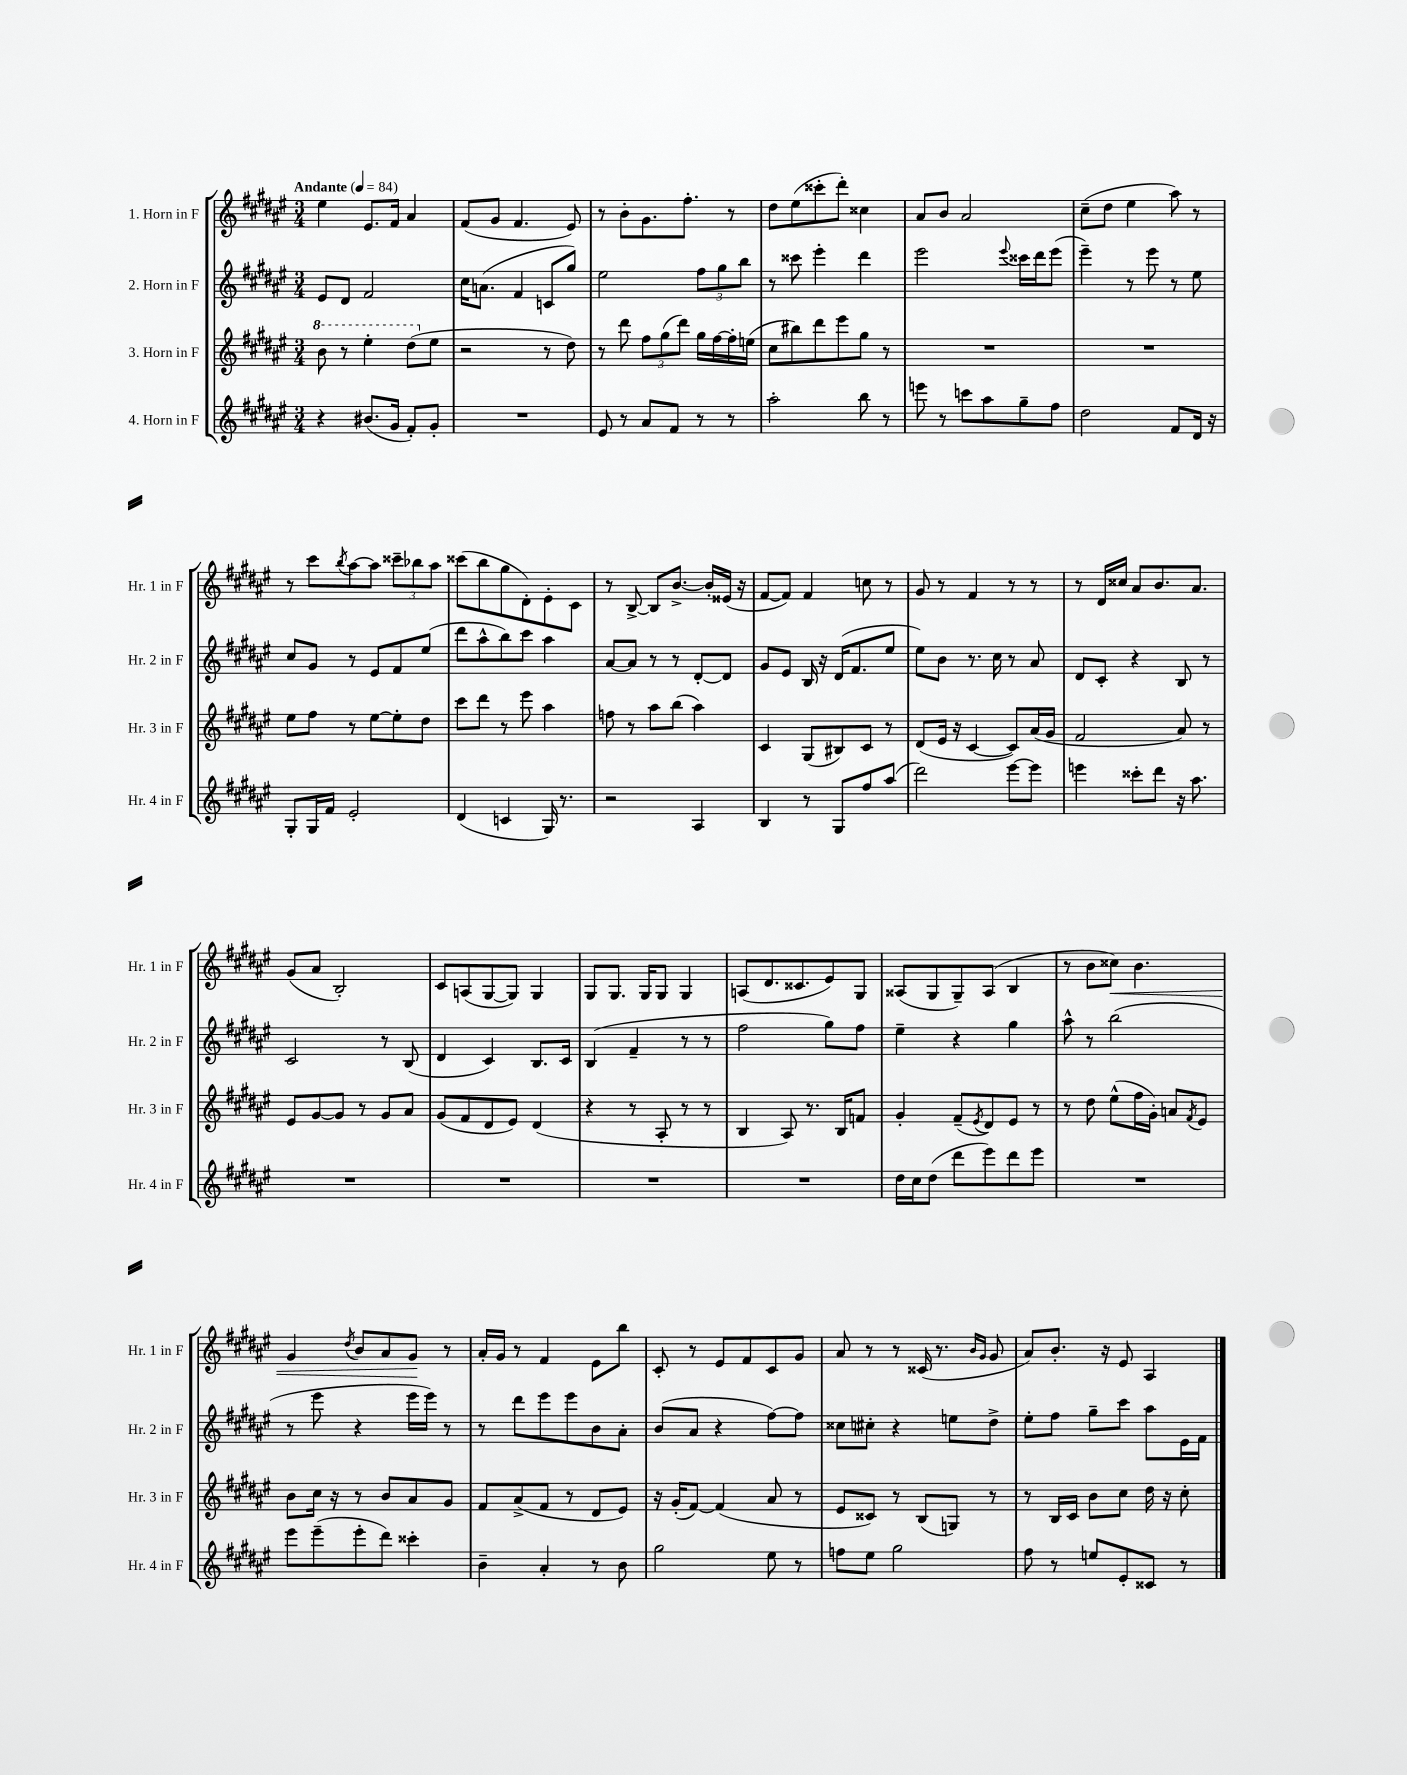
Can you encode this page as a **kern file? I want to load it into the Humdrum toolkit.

**kern	**kern	**kern	**kern
*staff4	*staff3	*staff2	*staff1
*clefG2	*clefG2	*clefG2	*clefG2
*k[f#c#g#d#a#e#]	*k[f#c#g#d#a#e#]	*k[f#c#g#d#a#e#]	*k[f#c#g#d#a#e#]
*M3/4	*M3/4	*M3/4	*M3/4
*MM84	*MM84	*MM84	*MM84
4r	8bb\	8e#/L	4ee#\
.	8r	8d#/J	.
(8.b#/L	4eee#'\	2f#/	8.e#/L
16g#/Jk	.	.	16f#/Jk
8f#'/L)	(8ddd#\L	.	4a#/
8g#'/J	8ee#\J	.	.
=	=	=	=
2.r	2r	16cc#\LK	(8f#/L
.	.	(8.a\J	.
.	.	.	8g#/J
.	.	4f#/	4.f#/
.	8r	8c/L	.
.	8dd#\)	8gg#/J)	8e#/)
=	=	=	=
8e#/	8r	2ee#\	8r
8r	8ddd#\	.	8b'\L
8a#/L	12ff#\L	.	8.g#\
.	(12gg#\	.	.
8f#/J	.	.	.
.	12ddd#\J)	.	.
.	.	.	8.ff#'\J
8r	16gg#\LL	12ff#\L	.
.	[16ff#\	.	.
.	.	12gg#\	.
8r	16ff#'\]	.	8r
.	.	12bb\J	.
.	(16ee\JJ	.	.
=	=	=	=
2aa#'\	8cc#\L	8r	8dd#\L
.	8bb#\)	8ccc##\	(8ee#\
.	8ddd#\	4eee#'\	8ccc##'\
.	8eee#\	.	8ddd#'\J)
8bb\	8gg#\J	4ddd#\	4cc##\
8r	8r	.	.
=	=	=	=
8eee\	2.r	2eee#\	8a#/L
8r	.	.	8b/J
8ccc\L	.	.	2a#/
8aa#\	.	.	.
.	.	8qqeee#/	.
8gg#~\	.	16ccc##\LL	.
.	.	16ddd#\J	.
8ff#\J	.	(8eee#\J	.
=	=	=	=
2dd#\	2.r	4eee#~\)	(8cc#~\L
.	.	.	8dd#\J
.	.	8r	4ee#\
.	.	8eee#\	.
8f#/L	.	8r	8aa#\)
16d#/Jk	.	8ee#\	8r
16r	.	.	.
=	=	=	=
8G#'/L	8ee#\L	8cc#/L	8r
16G#/L	8ff#\J	8g#/J	8ccc#\L
16f#/JJ	.	.	.
.	.	.	8qbb/
2e#'/	8r	8r	[8aa#\
.	[8ee#\L	8e#/L	8aa#\]J
.	8ee#'\]	8f#/	12ccc##~\L
.	.	.	12bb-\
.	8dd#\J	(8ee#/J	.
.	.	.	12aa#\J
=	=	=	=
(4d#/	8ccc#\L	8ddd#\L	(8ccc##\L
.	8ddd#\J	8aa#^^\	8bb\
4c/	8r	8bb\)	8gg#\
.	8eee#\	8ccc#\J	8d#'\)
16G#/)	4aa#\	4aa#\	8e#'\
8.r	.	.	.
.	.	.	8c#\J
=	=	=	=
2r	8ff\	[8a#/L	8r
.	8r	8a#/]J	[8B^/
.	8aa#\L	8r	8B/]L
.	(8bb\J	8r	[8.b^/J
4A#/	4aa#\)	[8d#'/L	.
.	.	.	16b'/]LL
.	.	8d#/]J	(16e##/JJ
.	.	.	16r
=	=	=	=
4B/	4c#/	8g#/L	[8f#/L
.	.	8e#/J	8f#/]J)
8r	(8G#/L	16B/	4f#/
.	.	16r	.
8G#/L	8B#/)	(16d#/LK	.
.	.	8.f#/	.
8ff#/	8c#/J	.	8cc\
(8aa#/J	8r	8ee#/J	8r
=	=	=	=
2ddd#\)	(8d#/L	8ee#\L)	8g#/
.	16e#/Jk	8b\J	8r
.	16r	.	.
.	[4c#/	8.r	4f#/
.	.	16cc#\	.
[8eee#\L	8c#/]L)	8r	8r
8eee#\]J	(16a#/L	8a#/	8r
.	16g#/JJ	.	.
=	=	=	=
4eee\	2f#/	8d#/L	8r
.	.	8c#'/J	16d#/LL
.	.	.	16cc##/JJ
8ccc##'\L	.	4r	8a#/L
8ddd#\J	.	.	8.b/
16r	8a#/)	8B/	.
8.aa#\	.	.	8.a#/J
.	8r	8r	.
=	=	=	=
2.r	8e#/L	2c#/	(8g#/L
.	[8g#/	.	8a#/J
.	8g#/]J	.	2B'/)
.	8r	.	.
.	8g#/L	8r	.
.	8a#/J	(8B/	.
=	=	=	=
2.r	(8g#/L	4d#/	8c#/L
.	8f#/	.	(8A/
.	8d#/	4c#/)	[8G#/
.	8e#/J)	.	8G#/]J)
.	(4d#/	8.B/L	4G#/
.	.	16c#/Jk	.
=	=	=	=
2.r	4r	(4B/	8G#/L
.	.	.	8.G#/J
.	8r	4f#~/	.
.	.	.	16G#/LK
.	8A#'/	.	8G#/J
.	8r	8r	4G#/
.	8r	8r	.
=	=	=	=
2.r	4B/	2ff#\	(8A/L
.	.	.	8.d#/
.	8A#/)	.	.
.	.	.	8.c##/
.	8.r	.	.
.	.	8gg#\L)	8e#/)
.	16B/LK	.	.
.	8f/J	8ff#\J	8G#/J
=	=	=	=
16dd#\LL	4g#'/	4ee#~\	(8A##/L
16cc#\J	.	.	.
(8dd#\J	.	.	8G#/
8ddd#\L	(8f#~/L	4r	8G#~/)
.	8qe#/	.	.
8eee#\)	8d#/)	.	(8A##/J
8ddd#\	8e#/J	4gg#\	4B/
8eee#\J	8r	.	.
=	=	=	=
2.r	8r	8aa#^^\	8r
.	8dd#\	8r	8b\L
.	(8ee#^^\L	(2bb\	8cc##\J)
.	16ff#\L	.	4.b\
.	16g#'\JJ)	.	.
.	8a/L	.	.
.	8qf#/	.	.
.	8e#/J	.	.
=	=	=	=
8eee#\L	8b\L	8r	4g#/
(8eee#~\	16cc#\Jk	8eee#\	.
.	16r	.	.
.	.	.	8qdd#/
8eee#'\	8r	4r	8b/L
8ddd#\J)	8b/L	.	8a#/
4ccc##'\	8a#/	16eee#\LL	8g#/J
.	.	16eee#\JJ)	.
.	8g#/J	8r	8r
=	=	=	=
4b~\	8f#/L	8r	16a#'/LL
.	.	.	16g#/JJ
.	(8a#^/	8ddd#\L	8r
4a#'/	8f#/J	8eee#\	4f#/
.	8r	8eee#\	.
8r	8d#/L	8b\	8e#\L
8b\	8e#/J)	8a#'\J	8bb\J
=	=	=	=
2gg#\	16r	(8b/L	8c#'/
.	(16g#'/LK	.	.
.	[8f#/J)	8a#/J	8r
.	(4f#/]	4r	8e#/L
.	.	.	8f#/
8ee#\	8a#/	[8ff#\L)	8c#/
8r	8r	8ff#\]J	8g#/J
=	=	=	=
8ff\L	8e#/L	8cc##\L	8a#/
8ee#\J	8c##/J)	8cc#'\J	8r
2gg#\	8r	4r	8r
.	(8B/L	.	(16c##/
.	.	.	8.r
.	8G/J)	8ee\L	.
.	.	.	16qqb/LL
.	.	.	16qqg#/JJ
.	8r	8dd#^\J	8g#/
=	=	=	=
8ff#\	8r	8ee#'\L	8a#/L)
8r	16B/LL	8ff#\J	8.b'/J
.	16c#/JJ	.	.
8ee/L	8b\L	8gg#~\L	.
.	.	.	16r
8e#'/	8cc#\J	8ccc#\J	8e#/
8c##/J	16dd#\	8aa#\L	4A#/
.	16r	.	.
8r	8cc#'\	16e#\L	.
.	.	16f#\JJ	.
==	==	==	==
*-	*-	*-	*-
